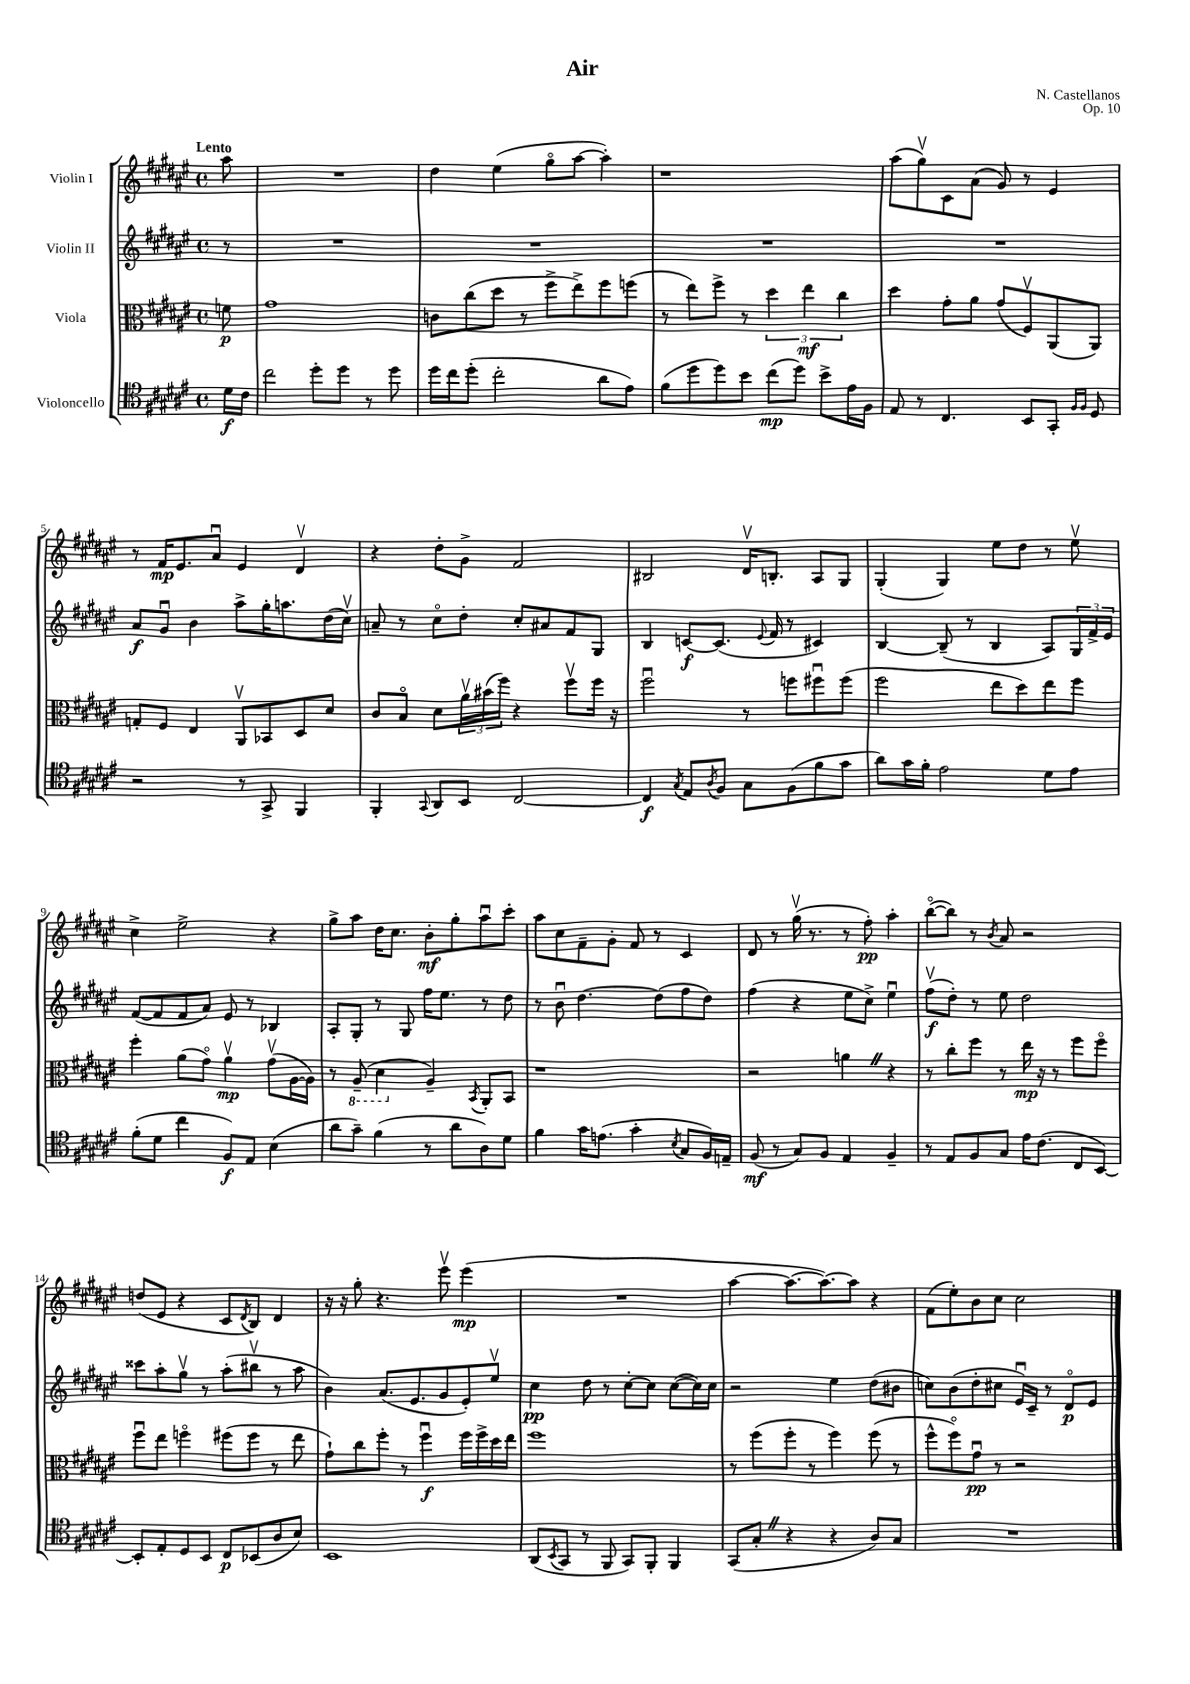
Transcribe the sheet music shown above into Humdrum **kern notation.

**kern	**kern	**kern	**kern
*staff4	*staff3	*staff2	*staff1
*clefC4	*clefC3	*clefG2	*clefG2
*k[f#c#g#d#a#e#]	*k[f#c#g#d#a#e#]	*k[f#c#g#d#a#e#]	*k[f#c#g#d#a#e#]
*M4/4	*M4/4	*M4/4	*M4/4
*met(c)	*met(c)	*met(c)	*met(c)
16d#	8f	8r	8aa#
16c#	.	.	.
=	=	=	=
2cc#	1g#	1r	1r
8dd#'	.	.	.
8dd#	.	.	.
8r	.	.	.
8dd#	.	.	.
=	=	=	=
16dd#	8c	1r	4dd#
16cc#	.	.	.
(8dd#'	(8cc#	.	.
2cc#'	8dd#	.	(4ee#
.	8r	.	.
.	8ff#^	.	8gg#o
.	8ee#^)	.	[8aa#
8a#	8ff#	.	4aa#'])
8e#)	(8ff	.	.
=	=	=	=
(8f#	8r	1r	1r
8dd#	8ee#)	.	.
8dd#)	8ff#^	.	.
8b	8r	.	.
(8cc#	6dd#	.	.
8dd#)	.	.	.
.	6ee#	.	.
8b^	.	.	.
.	6cc#	.	.
16e#	.	.	.
16F#	.	.	.
=	=	=	=
8E#	4dd#	1r	(8aa#
8r	.	.	8gg#v)
4.C#	8g#'	.	8c#
.	8a#	.	(8a#
.	(8g#	.	8g#)
8BB	8F#v)	.	8r
8GG#'	(8AA#	.	4e#
16qqF#	.	.	.
16qqF#	.	.	.
8D#	8AA#)	.	.
=	=	=	=
2r	8G'	8a#	8r
.	8F#	8g#u	16f#
.	.	.	8.e#
.	4E#	4b	.
.	.	.	8a#u
8r	8AA#v	8aa#^	4e#
8GG#^	8BB-	16gg#'	.
.	.	8.aa	.
4FF#	8D#	.	4d#v
.	8d#	(16dd#	.
.	.	16cc#v)	.
=	=	=	=
4FF#'	8c#	8a~	4r
.	8Bo	8r	.
8qqGG#	.	.	.
8AA#	8d#	8cc#o	8dd#'
8BB	24a#v	8dd#'	8g#^
.	(24b#	.	.
.	24ff#)	.	.
[2C#	4r	8cc#'	2f#
.	.	8a#	.
.	8ff#v	8f#	.
.	16ff#	8G#	.
.	16r	.	.
=	=	=	=
4C#]	2ff#u	4B	2B#
8qG#	.	.	.
8E#	.	[8c	.
8qA#	.	.	.
8F#	.	(8.c]	.
8G#	8r	.	16d#v
.	.	8qqe#	.
.	.	16f#	8.B'
(8F#	8ff	8r	.
8f#	8ff#u	4c#)	8A#
8g#	(8ff#	.	8G#
=	=	=	=
8a#)	2ff#	[4B	(4G#'
16g#	.	.	.
16f#'	.	.	.
2e#	.	(8B~]	4G#)
.	.	8r	.
.	8ee#	4B	8ee#
.	8dd#)	.	8dd#
8d#	8ee#	8A#)	8r
8e#	8ff#	24G#	8ee#v
.	.	24f#^	.
.	.	24e#	.
=	=	=	=
(8f#'	4ff#'	([8f#	4cc#^
8d#	.	8f#]	.
4cc#	(8a#	8f#	2ee#^
.	8g#o)	8a#)	.
8F#)	4a#v	8e#	.
8E#	.	8r	.
(4B	(8g#v	4B-	4r
.	[16A#	.	.
.	16A#])	.	.
=	=	=	=
8a#	8r	8A#'	8gg#^
8g#~)	(8AA#~	8G#'	8aa#
(4f#	4D#	8r	16dd#
.	.	.	8.cc#
.	.	8G#	.
8r	4A#~)	16ff#	8b'
.	.	8.ee#	.
8a#	.	.	8gg#'
.	8qBB	.	.
8A#)	8AA#'	8r	8aa#u
8d#	8BB	8dd#	8ccc#'
=	=	=	=
4f#	1r	8r	8aa#
.	.	8bu	8cc#
16g#	.	[4.dd#	8f#~
(8.e	.	.	.
.	.	.	8g#'
4g#'	.	.	8f#
.	.	(8dd#]	8r
8qB	.	.	.
8G#	.	8ff#	4c#
16F#)	.	8dd#)	.
16E~	.	.	.
=	=	=	=
(8F#	2r	(4ff#	8d#
8r	.	.	8r
8G#)	.	4r	(16gg#v
.	.	.	8.r
8F#	.	.	.
4E#	4a	8ee#	8r
.	.	8cc#^)	8ff#')
4F#~	4r	4ee#u	4aa#'
=	=	=	=
8r	8r	(8ff#v	([8bbo
8E#	8cc#'	8dd#')	8bb])
8F#	8ff#	8r	8r
.	.	.	8qb
8G#	8r	8ee#	8a#
16e#	16ee#	2dd#	2r
(8.c#	16r	.	.
.	8r	.	.
8C#	8ff#	.	.
[8BB)	8ff#o	.	.
=	=	=	=
8BB']	8ff#u	8ccc##	(8dd
8E#'	8ee#	8aa#'	8e#
8D#	4ffo	8gg#v	4r
8BB	.	8r	.
8C#	(8ff#	(8aa#'	8c#
.	.	.	8qd#
(8BB-	8ff#	8bb#v	8B)
8A#	8r	8r	4d#
8B)	8ee#	8aa#	.
=	=	=	=
1BB	8g#`)	4b)	16r
.	.	.	16r
.	8cc#	.	8gg#'
.	8ff#'	(8.a#	4.r
.	8r	.	.
.	.	8.e#	.
.	4ff#u	.	.
.	.	8g#	8eee#v
.	16ff#	8e#')	(4eee#
.	16ff#^	.	.
.	16dd#	8ee#v	.
.	16ee#	.	.
=	=	=	=
(8AA#	1ff#	4cc#	1r
8qBB	.	.	.
8GG#	.	.	.
8r	.	8dd#	.
8FF#	.	8r	.
8GG#)	.	[8cc#'	.
8FF#'	.	8cc#]	.
4FF#	.	([8cc#	.
.	.	16cc#])	.
.	.	16cc#	.
=	=	=	=
(8GG#	8r	2r	[4aa#
8G#'	(8ff#	.	.
4r	8ff#'	.	8.aa#_
.	8r	.	.
.	.	.	8.aa#_)
4r	4ff#)	4ee#	.
.	.	.	8aa#]
8A#)	(8ff#	(8dd#	4r
8G#	8r	8b#	.
=	=	=	=
1r	8ff#^^	8cc)	(8f#
.	8ff#o)	(8b	8ee#')
.	8g#u	8dd#'	8b
.	8r	8cc#	8cc#
.	2r	16e#u)	2cc#
.	.	16c#~	.
.	.	8r	.
.	.	8d#o	.
.	.	8e#	.
==	==	==	==
*-	*-	*-	*-
